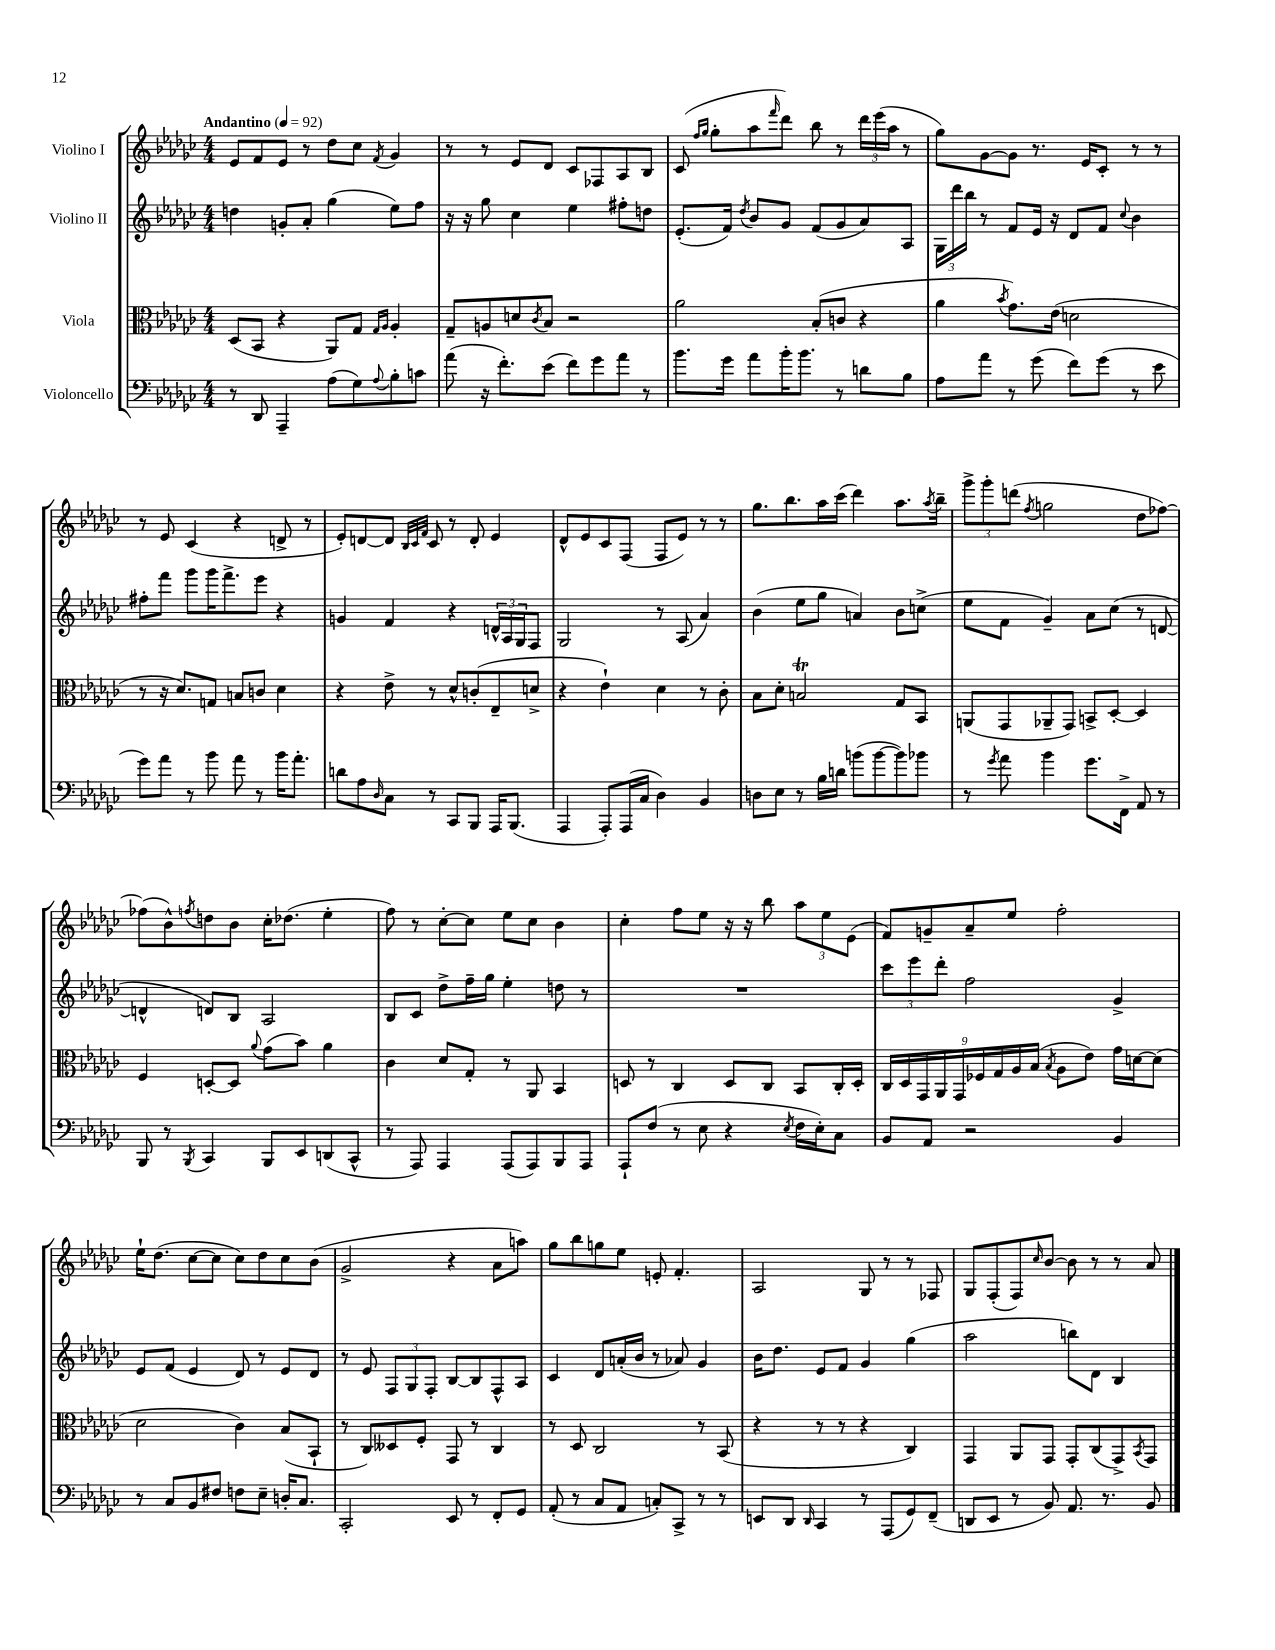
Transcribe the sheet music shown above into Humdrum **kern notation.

**kern	**kern	**kern	**kern
*part4	*part3	*part2	*part1
*staff4	*staff3	*staff2	*staff1
*I"Violoncello	*I"Viola	*I"Violino II	*I"Violino I
*clefF4	*clefC3	*clefG2	*clefG2
*k[b-e-a-d-g-c-]	*k[b-e-a-d-g-c-]	*k[b-e-a-d-g-c-]	*k[b-e-a-d-g-c-]
*M4/4	*M4/4	*M4/4	*M4/4
*MM92	*MM92	*MM92	*MM92
=1	=1	=1	=1
!	!	!	!LO:TX:a:B:t=Andantino
8r	(8D-/L	4ddn\	8e-/L
8DD-/	8BB-/J	.	8f/
4AAA-~/	4r	8gn'/L	8e-/J
.	.	8a-'/J	8r
(8A-\L	8AA-/L)	(4gg-\	8dd-\L
8G-\)	8G-/J	.	8cc-\J
.	16qqG-/LL	.	.
8qqA-/	16qqA-/JJ	.	8qf/
8B-'\	4A-'/	8ee-\L)	4g-/
8cn\J	.	8ff\J	.
=2	=2	=2	=2
(8a-\	8G-~/L	16r	8r
.	.	16r	.
16r	8An/	8gg-\	8r
8.f'\L)	.	.	.
.	8dn/	4cc-\	8e-/L
.	8qc-/	.	.
(8e-\J	8B-/J	.	8d-/J
8f\L)	2r	4ee-\	8c-/L
8g-\	.	.	8F-X/
8a-\J	.	8ff#X'\L	8A-/
8r	.	8ddn\J	8B-/J
=3	=3	=3	=3
8.b-\L	2a-\	(8.e-'/L	(8c-/
.	.	.	16qqff/LL
.	.	.	16qqgg-/JJ
.	.	.	8gg-'\L
16g-\Jk	.	16f/Jk)	.
.	.	8qdd-/	.
8a-\L	.	8b-/L	8aa-\
.	.	.	16qqfff/
16b-'\K	.	8g-/J	8ddd-\J)
8.b-\J	.	.	.
.	(8B-'/L	(8f/L	8bb-\
8r	8cn/J	8g-/	8r
8dn\L	4r	8a-/)	24ddd-\LL
.	.	.	(24eee-\
.	.	.	24aa-\JJ
8B-\J	.	8A-/J	8r
=4	=4	=4	=4
8A-\L	4a-\	24G-\LL	8gg-\L)
.	.	24ddd-\	.
.	.	24bb-\JJ	.
8a-\J	.	8r	[8g-\
.	8qb-/	.	.
8r	8.g-\L)	8f/L	8g-\J]
(8g-\	.	16e-/Jk	8.r
.	(16e-\Jk	16r	.
8f\L)	2dn\	8d-/L	.
.	.	.	16e-/KL
(8g-\J	.	8f/J	8c-'/J
.	.	8qqcc-/	.
8r	.	4b-\	8r
8e-\	.	.	8r
!!LO:LB:g=z
=5	=5	=5	=5
8g-\L)	8r	8ff#X'\L	8r
8a-\J	16r	8fff\J	8e-/
.	8.d-/L)	.	.
8r	.	8ggg-\L	(4c-/
8b-\	8Gn/J	16ggg-\K	.
.	.	8.fff^\	.
8a-\	8Bn/L	.	4r
8r	8cn/J	8eee-\J	.
16b-\KL	4d-\	4r	8dn^/
8.a-'\J	.	.	.
.	.	.	8r
=6	=6	=6	=6
8dn\L	4r	4gn/	8e-'/L)
8A-\	.	.	[8dn/
16qqD-/	.	.	.
8C-\J	8e-^\	4f/	8d/J]
.	.	.	32qqB-/LLL
.	.	.	32qqc-/
.	.	.	32qqf/JJJ
8r	8r	.	8c-/
8CC-/L	8d-^^/L	4r	8r
8BBB-/J	(8cn'/	.	8d'/
16AAA-/KL	8E-~/	24dn^^/LL	4e-/
.	.	24A-/	.
(8.BBB-/J	.	.	.
.	.	24G-/J	.
.	8dn^/J	8F/J	.
=7	=7	=7	=7
4AAA-/	4r	2G-/	8d-^^/L
.	.	.	8e-/
8AAA-'/L)	4e-`\)	.	8c-/
(16AAA-/L	.	.	(8F/J
16C-/JJ	.	.	.
4D-\)	4d-\	8r	8F/L
.	.	(8A-/	8e-/J)
4BB-/	8r	4a-/)	8r
.	8c-'\	.	8r
=8	=8	=8	=8
8Dn\L	8B-\L	(4b-\	8.gg-\L
8E-\J	8d-'\J	.	.
.	.	.	8.bb-\
8r	2Bnt/	8ee-\L	.
16B-\LL	.	8gg-\J	16aa-\L
16dn\JJ	.	.	(16ccc-\JJ
(8bn\L	.	4an/)	4ddd-\)
[8b\	.	.	.
8b\])	8G-/L	8b-\L	8.aa-\L
8b-X\J	8BB-/J	(8ccn^\J	.
.	.	.	8qaa-/
.	.	.	16bb-~\Jk
=9	=9	=9	=9
8r	(8AAn/L	8ee-\L	12ggg-^\L
.	.	.	12ggg-'\
8qg-/	.	.	.
8a-\	8GG-/	8f\J	.
.	.	.	(12dddn\J
.	.	.	8qff/
4b-\	8AA-X~/	4g-~/)	2ggn\
.	8GG-/J)	.	.
8.g-\L	8BBn^/L	8a-\L	.
.	[8D-'/J	(8cc-\J	.
16FF^\Jk	.	.	.
8AA-/	4D-/]	8r	8dd-\L
8r	.	[8dn/	[8ff-X\J)
!!LO:LB:g=z
=10	=10	=10	=10
8BBB-/	4F/	4dn^^/]	(8ff-X\L]
8r	.	.	8b-^^\)
8qBBB-/	.	.	8qffn/
4CC-/	[8Dn'/L	8dn/L)	8ddn\
.	8D/J]	8B-/J	8b-\J
.	8qqa-/	.	.
8BBB-/L	(8g-\L	2A-/	16cc-'\KL
.	.	.	(8.dd-X\J
8EE-/	8b-\J)	.	.
(8DDn/	4a-\	.	4ee-'\
8CC-^^/J	.	.	.
=11	=11	=11	=11
8r	4c-\	8B-/L	8ff\)
8AAA-/)	.	8c-/J	8r
4AAA-/	8d-/L	8dd-^\L	[8cc-'\L
.	8G-'/J	16ff~\L	8cc-\J]
.	.	16gg-\JJ	.
(8AAA-/L	8r	4ee-'\	8ee-\L
8AAA-/)	8AA-/	.	8cc-\J
8BBB-/	4BB-/	8ddn\	4b-\
8AAA-/J	.	8r	.
=12	=12	=12	=12
8AAA-`/L	8Dn/	1r	4cc-'\
(8F/J	8r	.	.
8r	4C-/	.	8ff\L
8E-\	.	.	8ee-\J
4r	8D/L	.	16r
.	.	.	16r
.	8C-/J	.	8bb-\
8qE-/	.	.	.
16F\LL	8BB-/L	.	12aa-\L
16E-'\J)	.	.	.
.	.	.	12ee-\
8C-\J	16C-'/L	.	.
.	.	.	(12e-\J
.	16D'/JJ	.	.
=13	=13	=13	=13
8BB-/L	18C-/LL	12ccc-\L	8f/L)
.	18D-/	.	.
.	.	12eee-\	.
.	18GG-/	.	.
8AA-/J	.	.	8gn~/
.	18AA-/	12ddd-'\J	.
.	18GG-/	.	.
2r	.	2ff\	8a-~/
.	18F-X/	.	.
.	18G-/	.	.
.	.	.	8ee-/J
.	18A-/	.	.
.	(18B-/JJ	.	.
.	8qB-/	.	.
.	8A-\L	.	2ff'\
.	8e-\J)	.	.
4BB-/	16g-\LL	4g-^/	.
.	[16dn\J	.	.
.	(8d\J]	.	.
!!LO:LB:g=z
=14	=14	=14	=14
8r	2d-\	8e-/L	16ee-`\KL
.	.	.	(8.dd-\J
8C-/L	.	(8f/J	.
8BB-/	.	4e-/	[8cc-\L
8F#X/J	.	.	8cc-\J]
8Fn\L	4c-\)	8d-/)	8cc-\L)
8E-~\J	.	8r	8dd-\
16Dn'/KL	(8B-/L	8e-/L	8cc-\
8.C-/J	.	.	.
.	8BB-`/J	8d-/J	(8b-\J
=15	=15	=15	=15
2CC-'/	8r	8r	2g-^/
.	8C-/L)	8e-/	.
.	8D--X/	12F/L	.
.	.	12G-/	.
.	8F'/J	.	.
.	.	12F'/J	.
8EE-/	8GG-/	[8B-/L	4r
8r	8r	8B-/]	.
8FF'/L	4C-/	8F^^/	8a-\L
8GG-/J	.	8A-/J	8aan\J)
=16	=16	=16	=16
(8AA-'/	8r	4c-/	8gg-\L
8r	8D-/	.	8bb-\
8C-/L	2C-/	8d-/L	8ggn\
8AA-/J	.	(16an'/L	8ee-\J
.	.	16b-/JJ	.
8Cn'/L)	.	8r	8en'/
8CC-^/J	.	8a-X/)	4.f'/
8r	8r	4g-/	.
8r	(8BB-/	.	.
=17	=17	=17	=17
8EEn/L	4r	16b-\KL	2A-/
.	.	8.dd-\J	.
8DD-/J	.	.	.
16qqDD-/	.	.	.
4CC-/	8r	8e-/L	.
.	8r	8f/J	.
8r	4r	4g-/	8G-/
(8AAA-/L	.	.	8r
8GG-/)	4C-/)	(4gg-\	8r
(8FF~/J	.	.	8F-X/
=18	=18	=18	=18
8DDn/L	4GG-/	2aa-\	8G-/L
8EE-/J	.	.	(8F'/
8r	8AA-/L	.	8F/)
.	.	.	16qqcc-/
8BB-/)	8GG-/J	.	[8b-/J
8.AA-/	8GG-'/L	8bbn\L)	8b-\]
.	(8C-/	8d-\J	8r
8.r	.	.	.
.	8GG-^/)	4B-/	8r
.	8qBB-/	.	.
8BB-/	8GG-/J	.	8a-/
==	==	==	==
*-	*-	*-	*-
